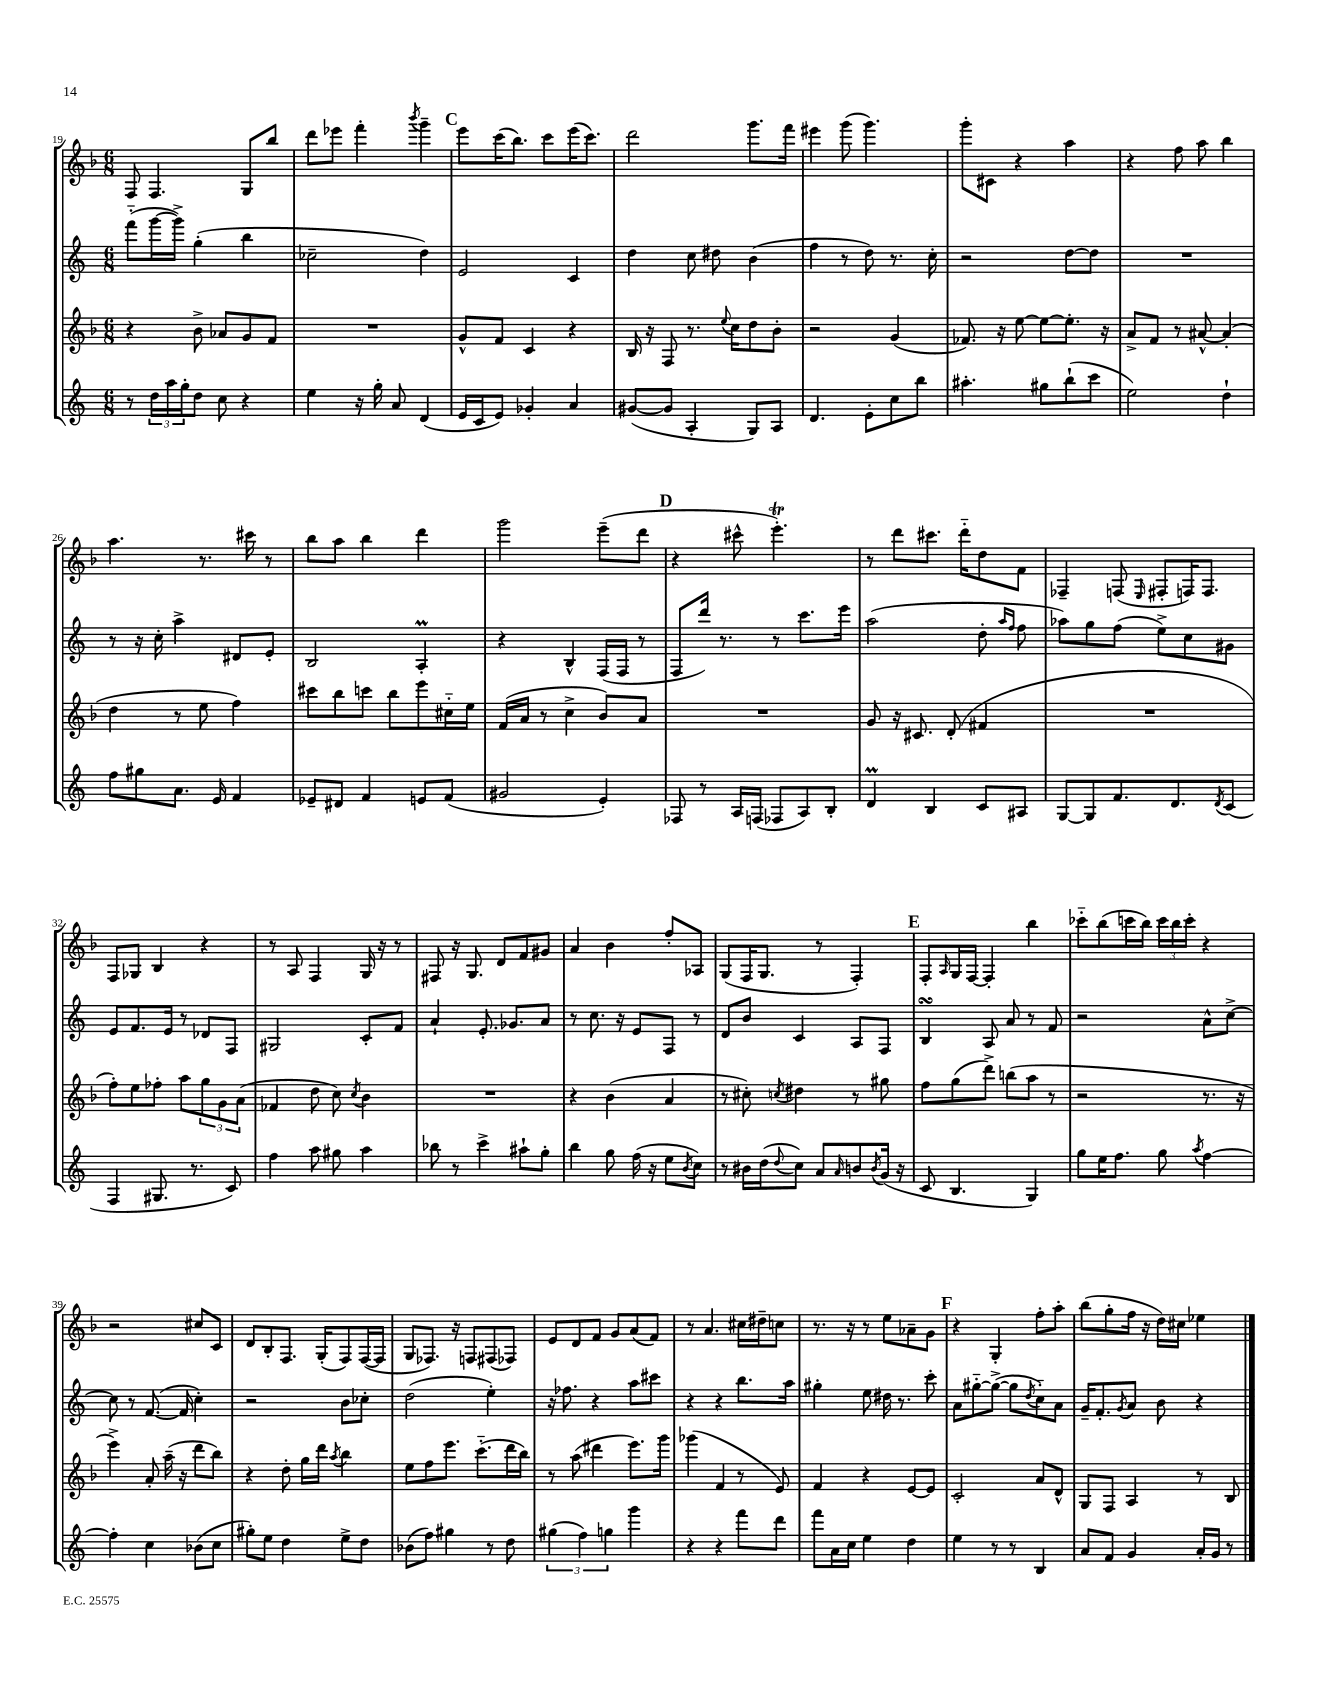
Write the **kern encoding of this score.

**kern	**kern	**kern	**kern
*part4	*part3	*part2	*part1
*staff4	*staff3	*staff2	*staff1
*clefG2	*clefG2	*clefG2	*clefG2
*k[]	*k[b-]	*k[]	*k[b-]
*M6/8	*M6/8	*M6/8	*M6/8
=19	=19	=19	=19
8r	4r	(8fff\L	8F/
24dd\LL	.	[16ggg\L	4.F/
24aa\	.	.	.
.	.	16ggg^\JJ])	.
24gg'\J	.	.	.
8dd\J	8b-^\	(4gg'\	.
8cc\	8a-X/L	.	.
4r	8g/	4bb\	8G/L
.	8f/J	.	8bb-/J
=20	=20	=20	=20
4ee\	2.r	2cc-X~\	8ddd\L
.	.	.	8eee-X\J
16r	.	.	4fff'\
16gg'\	.	.	.
8a/	.	.	.
.	.	.	8qbbb-/
(4d/	.	4dd\)	4ggg~\
!!LO:REH:place=s1:t=C
=21	=21	=21	=21
16e/LL	8g^^/L	2e/	8eee\L
16c/J	.	.	.
8e/J)	8f/J	.	(16ccc\K
.	.	.	8.bb-\J)
4g-X'/	4c/	.	.
.	.	.	8ccc\L
4a/	4r	4c/	(16eee\K
.	.	.	8.ccc\J)
=22	=22	=22	=22
([8g#X/L	16B-/	4dd\	2ddd\
.	16r	.	.
8g#/J]	8F/	.	.
4A'/	8.r	8cc\	.
.	.	8dd#X\	.
.	8qqee/	.	.
.	16cc\KL	.	.
8G/L)	8dd\	(4b\	8.ggg\L
8A/J	8b-'\J	.	.
.	.	.	16fff\Jk
=23	=23	=23	=23
4.d/	2r	4ff\	4eee#X\
.	.	8r	(8ggg\
8e'\L	.	8dd\)	4.ggg\)
8cc\	(4g/	8.r	.
8bb\J	.	.	.
.	.	16cc'\	.
=24	=24	=24	=24
4.aa#X'\	8.f-X/)	2r	8ggg'\L
.	.	.	8c#X\J
.	16r	.	.
.	[8ee\	.	4r
8gg#X\L	8ee\L_	.	.
(8bb`\	8.ee'\J]	[8dd\L	4aa\
8ccc\J	.	8dd\J]	.
.	16r	.	.
=25	=25	=25	=25
2ee\)	8a^/L	2.r	4r
.	8f/J	.	.
.	8r	.	8ff\
.	[8a#X^^/	.	8aa\
4dd`\	(4a#'/]	.	4bb-\
!!LO:LB:g=z
=26	=26	=26	=26
8ff\L	4dd\	8r	4.aa\
8gg#X\	.	16r	.
.	.	16cc'\	.
8.a\J	8r	4aa^\	.
.	8ee\	.	8.r
16e/	.	.	.
4f/	4ff\)	8d#X/L	.
.	.	.	16ccc#X\
.	.	8e'/J	8r
=27	=27	=27	=27
8e-X~/L	8ccc#X\L	2B/	8bb-\L
8d#X/J	8bb-\	.	8aa\J
4f/	8cccn\J	.	4bb-\
.	8bb-\L	.	.
8en/L	8eee\	4AM'/	4ddd\
(8f/J	16cc#X\L	.	.
.	16ee\JJ	.	.
=28	=28	=28	=28
2g#X/	(16f/LL	4r	2ggg\
.	16a/JJ	.	.
.	8r	.	.
.	4cc^\	4B^^/	.
4e'/)	8b-/L)	(16F/LL	(8eee~\L
.	.	16F/JJ	.
.	8a/J	8r	8ddd\J
!!LO:REH:place=s1:t=D
=29	=29	=29	=29
8F-X/	2.r	8F/L	4r
8r	.	16ddd/Jk)	.
.	.	8.r	.
16A/LL	.	.	8ccc#X^^\
(16Fn/JJ	.	.	.
8F-X/L	.	8r	4.eeet'\)
8A/)	.	8.ccc\L	.
8B'/J	.	.	.
.	.	16eee\Jk	.
=30	=30	=30	=30
4dM/	8g/	(2aa\	8r
.	16r	.	8ddd\L
.	8.c#X/	.	.
4B/	.	.	8.ccc#X\J
.	(8d'/	.	.
.	.	.	16ddd\KL
8c/L	4f#X/	8dd'\	8dd\
.	.	16qqaa/LL	.
.	.	16qqff/JJ	.
8A#X/J	.	8ff\	8f\J
=31	=31	=31	=31
[8G/L	2.r	8aa-X\L)	4F-X~/
8G/]	.	8gg\	.
8.f/	.	(8ff\J	(8Fn/
.	.	.	16qqE/
.	.	8ee^\L)	8F#X'/L
8.d/	.	.	.
.	.	8cc\	16Fn/K)
.	.	.	8.F/J
8qd/	.	.	.
(8c/J	.	8g#X\J	.
!!LO:LB:g=z
=32	=32	=32	=32
4F/	8ff'\L)	8e/L	8F/L
.	8ee\	8.f/	8G-X/J
8.G#X/	8ff-X'\J	.	4B-/
.	.	16e/Jk	.
.	8aa\L	8r	.
8.r	.	.	.
.	12gg\	8d-X/L	4r
.	12g\	.	.
8c/)	.	8F/J	.
.	(12a\J	.	.
=33	=33	=33	=33
4ff\	4f-X/	2G#X/	8r
.	.	.	8A/
8aa\	8dd\	.	4F/
8gg#X\	8cc\)	.	.
.	8qcc/	.	.
4aa\	4b-\	8c'/L	16G/
.	.	.	16r
.	.	8f/J	8r
=34	=34	=34	=34
8bb-X\	2.r	4a`/	8F#X/
8r	.	.	16r
.	.	.	8.G/
4ccc^\	.	8.e'/	.
.	.	.	8d/L
.	.	8.g-X/L	.
8aa#X`\L	.	.	8f/
8gg'\J	.	8a/J	8g#X/J
=35	=35	=35	=35
4bb\	4r	8r	4a/
.	.	8.cc\	.
8gg\	(4b-\	.	4b-\
.	.	16r	.
(16ff\	.	8e/L	.
16r	.	.	.
8ee\L	4a/	8F/J	8ff'/L
8qb/	.	.	.
8cc\J)	.	8r	8A-X/J
=36	=36	=36	=36
8r	8r	8d/L	(8G/L
16b#X\LL	8cc#X'\)	8b/J	16F/K
(16dd\J	.	.	8.G/J
8qqdd/	8qccn/	.	.
8cc\J)	4dd#X\	4c/	.
8a/L	.	.	8r
16qqa/	.	.	.
8bn/	8r	8A/L	4F'/)
8qb/	.	.	.
(16g/Jk	8gg#X\	8F/J	.
16r	.	.	.
!!LO:REH:place=s1:t=E
=37	=37	=37	=37
8c/	8ff\L	4BsSsS/	8F'/L
.	.	.	16qqA/
4.B/	(8gg\	.	16G/L
.	.	.	[16F/JJ
.	8ddd^\J)	8A/	4F'/]
.	(8bbn\L	8a/	.
4G/)	8aa\J	8r	4bb-\
.	8r	8f/	.
=38	=38	=38	=38
8gg\L	2r	2r	8ccc-X\L
16ee\K	.	.	(8bb-\
8.ff\J	.	.	.
.	.	.	16cccn\L
.	.	.	16bb-\JJ)
8gg\	.	.	24ccc\LL
.	.	.	24bb-\
.	.	.	24ccc'\JJ
8qaa/	.	.	.
[4ff\	8.r	8a^^\L	4r
.	.	[8cc^\J	.
.	16r	.	.
!!LO:LB:g=z
=39	=39	=39	=39
4ff'\]	4eee^\)	8cc\]	2r
.	.	8r	.
4cc\	8a'/	([8.f/	.
.	(16aa~\	.	.
.	16r	16f/]	.
(8b-X\L	8ddd\L	4cc'\)	8cc#X/L
8cc\J	8bb-\J)	.	8c/J
=40	=40	=40	=40
8gg#X'\L)	4r	2r	8d/L
8ee\J	.	.	8B-'/
4dd\	8dd'\	.	8.F/J
.	16gg\LL	.	.
.	16ddd\JJ	.	(16G'/KL
.	8qaa/	.	.
8ee^\L	4bb-\	8b\L	8F/)
8dd\J	.	8cc-X'\J	([16F/L
.	.	.	16F/JJ]
=41	=41	=41	=41
(8b-X\L	8ee\L	(2dd\	8G/L
8ff\J)	8ff\	.	8.F-X/J)
4gg#X\	8.eee\J	.	.
.	.	.	16r
.	.	.	8Fn/L
.	(8.ccc\L	.	.
8r	.	4ee'\)	(8F#X/
8dd\	16ddd\L	.	8F-X/J)
.	16bb-\JJ)	.	.
=42	=42	=42	=42
(6gg#X\	8r	16r	8e/L
.	.	8.ff-X\	.
.	(8aa\	.	8d/
6ff\)	.	.	.
.	4ddd#X\	4r	8f/J
6ggn\	.	.	.
.	.	.	8g/L
4ggg\	8.eee\L)	8aa\L	(8a/
.	.	8ccc#X\J	8f/J)
.	16ggg\Jk	.	.
=43	=43	=43	=43
4r	(4ggg-X\	4r	8r
.	.	.	4.a/
4r	4f/	4r	.
8fff\L	8r	8.bb\L	16cc#X\LL
.	.	.	16dd#X~\J
8ddd\J	8e/)	.	8ccn\J
.	.	16aa\Jk	.
=44	=44	=44	=44
8fff\L	4f/	4gg#X'\	8.r
16a\L	.	.	.
16cc\JJ	.	.	16r
4ee\	4r	8ee\	8r
.	.	16dd#X\	8ee\L
.	.	8.r	.
4dd\	[8e/L	.	8a-X~\
.	8e/J]	8ccc'\	8g\J
!!LO:REH:place=s1:t=F
=45	=45	=45	=45
4ee\	2c'/	8a\L	4r
.	.	[8gg#X\	.
8r	.	(8gg#^\J_	4G'/
8r	.	8gg#\L]	.
.	.	8qdd/	.
4B/	8a/L	8cc\)	8ff'\L
.	8d^^/J	8a\J	8aa'\J
=46	=46	=46	=46
8a/L	8G/L	16g~/KL	(8bb-\L
.	.	8.f'/	.
8f/J	8F/J	.	8gg'\
.	.	8qg/	.
4g/	4A/	8a/J	16ff\Jk
.	.	.	16r
.	.	8b\	16dd\LL)
.	.	.	16cc#X\JJ
16a'/LL	8r	4r	4ee-X\
16g/JJ	.	.	.
8r	8B-/	.	.
==	==	==	==
*-	*-	*-	*-
